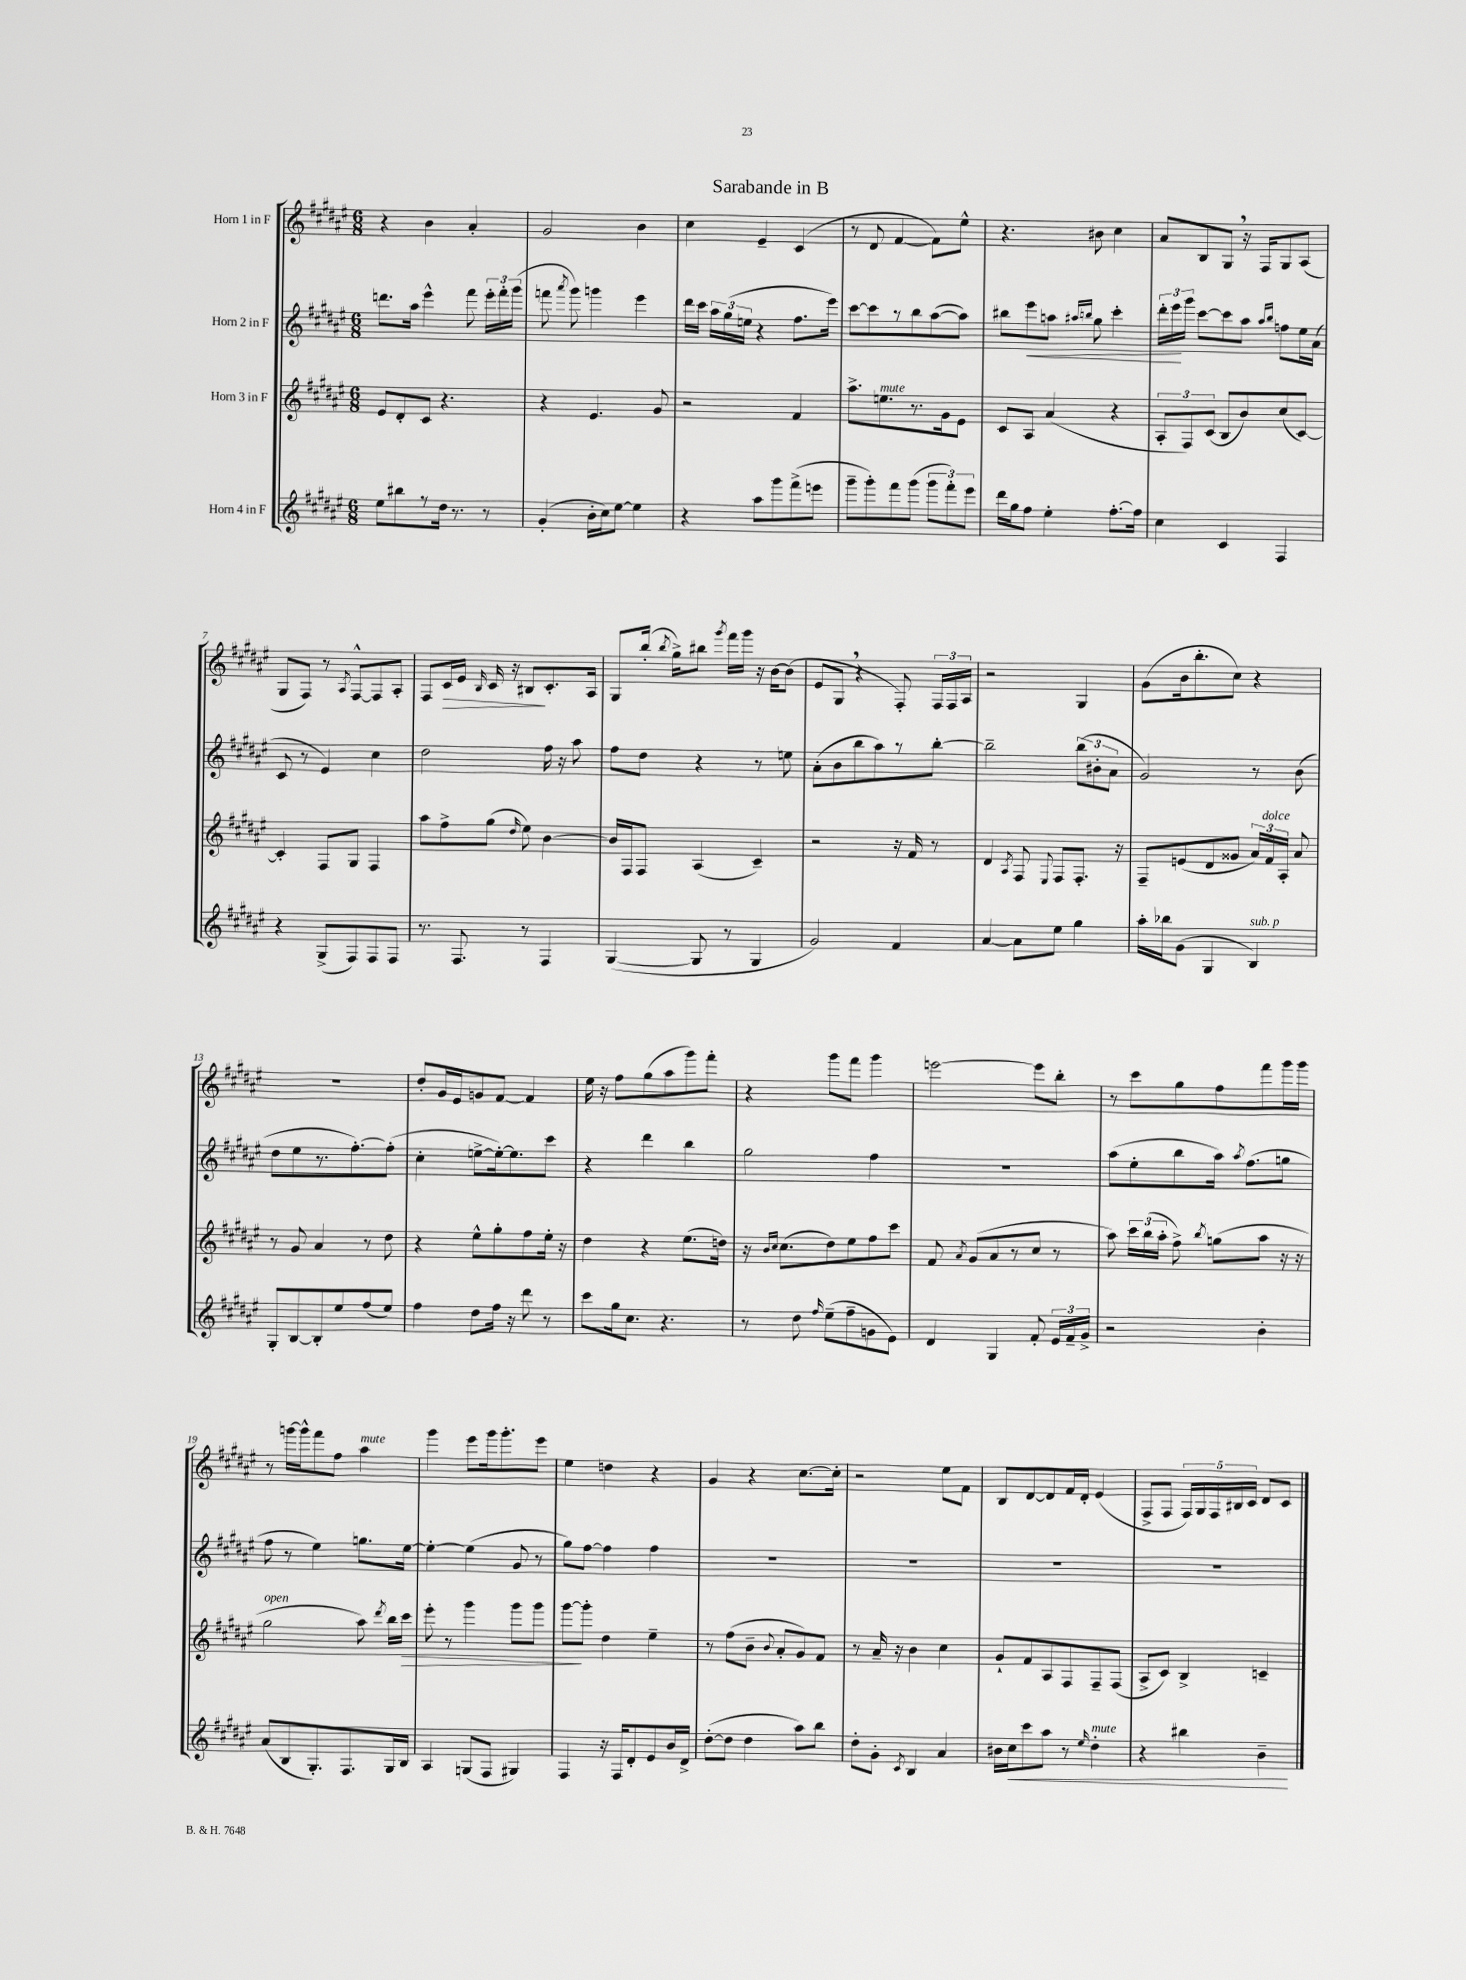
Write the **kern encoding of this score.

**kern	**kern	**kern	**kern
*staff4	*staff3	*staff2	*staff1
*clefG2	*clefG2	*clefG2	*clefG2
*k[f#c#g#d#a#e#]	*k[f#c#g#d#a#e#]	*k[f#c#g#d#a#e#]	*k[f#c#g#d#a#e#]
*M6/8	*M6/8	*M6/8	*M6/8
8ee#\L	8e#/L	8.ddd\L	4r
8bb#\	8d#'/	.	.
.	.	16aa#\Jk	.
8r	8c#/J	4eee#^^\	4b\
16dd#\Jk	4.r	.	.
8.r	.	.	.
.	.	8fff#\	4a#'/
8r	.	24eee#'\LL	.
.	.	24fff#'\	.
.	.	(24ggg#\JJ	.
=	=	=	=
(4g#'/	4r	8fff\	2g#/
.	.	8qaaa#/	.
.	.	8ggg#\)	.
16b'\LL	4.e#/	4ggg\	.
16cc#\J)	.	.	.
[8ee#\J	.	.	.
4ee#\]	.	4eee#\	4b\
.	8g#/	.	.
=	=	=	=
4r	2r	16ddd#\LL	4cc#\
.	.	16ccc#\JJ	.
.	.	24aa#\LL	.
.	.	(24gg#\	.
.	.	24ee\JJ	.
8aa#\L	.	4r	4e#~/
8ggg#\	.	.	.
(8fff#^\	4f#/	8.ff#\L	(4c#/
8eee\J	.	.	.
.	.	16eee#\Jk)	.
=	=	=	=
8ggg#~\L	8.aa#^\L	[8ccc#\L	8r
8ggg#'\)	.	8ccc#\]	8d#/
.	8.ee\	.	.
8fff#\	.	8r	[4f#/
(8ggg#\J	8.r	8bb\	.
12ggg#\L	.	([8aa#\	8f#\]L)
.	16g#\k	.	.
12fff#'\)	.	.	.
.	8e#\J	8aa#\]J)	8ee#^^\J
12eee#\J	.	.	.
=	=	=	=
16ddd#\LL	8c#/L	8bb#\L	4.r
16gg#\J	.	.	.
8ff#\J	8A#/J	8eee#\	.
4ee#'\	(4a#/	8aa\J	.
.	.	16qqaa#/LL	.
.	.	16qqbb/JJ	.
.	.	8gg#\	8b#\
[8.ff#'\L	4r	4ccc#'\	4cc#\
16ff#\]Jk	.	.	.
=	=	=	=
4cc#\	12A#'/L	24ddd#'\LL	8a#/L
.	.	24eee#\	.
.	12F#/)	24ggg#\JJ	.
.	.	[8ccc#\L	8B/
.	(12c#/J	.	.
4c#/	8B/L	8ccc#\]	8G#/J
.	8b/)	8aa#\J	16r
.	.	.	16F#/LK
.	.	16qqaa#/LL	.
.	.	16qqbb/JJ	.
4F#/	(8cc#/	8ff\L	8G#/
.	[8c#/J)	16ee#\L	(8A#/J
.	.	(16a#\JJ	.
=	=	=	=
4r	4c#'/]	8c#/	8G#/L
.	.	8r	8F#/J)
(8G#^/L	8F#/L	4e#/)	8r
.	.	.	8qA#/
8F#/)	8G#/J	.	[8F#^^/L
8F#/	4F#/	4cc#\	8F#/]
8F#/J	.	.	8A#'/J
=	=	=	=
8.r	8aa#\L	2dd#\	8F#/L
.	8ff#^\	.	16c#/L
8.F#/	.	.	16e#/JJ
.	.	.	16qqB/
.	(8gg#\J	.	16c#/
.	.	.	16r
.	16qqdd#/	.	.
8r	8ee#\)	.	8B#/L
4F#/	[4b\	16ff#\	8.c#'/
.	.	16r	.
.	.	8aa#\	.
.	.	.	16A#/Jk
=	=	=	=
([4G#/	16b/]LL	8ff#\L	8G#/L
.	16F#/J	.	.
.	8F#/J	8dd#\J	(16bb'/Jk
.	.	.	8qbb/
.	.	.	16gg#^\LK)
8G#/]	(4A#/	4r	8bb#\J
.	.	.	8qggg#/
8r	.	.	16fff#\LL
.	.	.	16ggg#\JJ
4G#/	4c#~/)	8r	16r
.	.	.	[16b\LK
.	.	8ee\	(8b\]J
=	=	=	=
2g#/)	2r	(8a#'\L	8e#/L
.	.	8b\	8G#/J
.	.	8bb\	4r
.	.	8aa#\)	.
4f#/	16r	8r	8F#'/)
.	16f#/	.	.
.	8r	[8bb'\J	24F#/LL
.	.	.	24F#/
.	.	.	24A#/JJ
=	=	=	=
[4a#/	4d#/	2bb~\]	2r
.	8qA#/	.	.
8a#\]L	8F#/	.	.
.	8qqE#/	.	.
8ee#\J	8F#/L	.	.
4gg#\	8.F#'/J	(12bb\L	4G#/
.	.	12b#'\	.
.	.	12a#\J	.
.	16r	.	.
=	=	=	=
16aa#'\LL	8F#~/L	2g#/)	(8g#\L
16bb-\J	.	.	.
(8g#\J	(8e/	.	16b\k
.	.	.	8.bb'\
4G#/	8d#/	.	.
.	8g##/J	.	8cc#\J)
4B/)	24a#/LL)	8r	4r
.	24f#/	.	.
.	24A#'/JJ	.	.
.	8a#/	(8b\	.
=	=	=	=
8G#'/L	8r	8dd#\L	2.r
[8B/	8g#/	8ee#\	.
8B'/]	4a#/	8.r	.
8ee#/	.	.	.
.	.	[8.ff#'\)	.
(8ff#/	8r	.	.
8ee#/J)	8dd#\	(8ff#'\]J	.
=	=	=	=
4ff#\	4r	4cc#'\	8dd#'/L
.	.	.	16g#/L
.	.	.	16e#/J
8dd#\L	8ee#^^\L	[8ee^\L	8g/
16ff#\Jk	8gg#'\	16ee'\_k)	[8f#/J
16r	.	8.ee\]	.
8ddd#\	8ff#\	.	4f#/]
8r	16ee#'\Jk	8ccc#\J	.
.	16r	.	.
=	=	=	=
8ccc#\L	4dd#\	4r	16ee#\
.	.	.	16r
16gg#\k	.	.	8ff#\L
8.cc#\J	.	.	.
.	4r	4ddd#\	(8gg#\
4.r	.	.	8aa#\
.	(8.ee#\L	4bb\	8ggg#\)
.	.	.	8fff#'\J
.	16dd\Jk)	.	.
=	=	=	=
8r	16r	2gg#\	4r
.	16qqb/LL	.	.
.	16qqcc#/JJ	.	.
.	(8.cc#\L	.	.
8dd#\	.	.	.
16qqff#/	.	.	.
(8ee#~\L	8dd#\)	.	8ggg#\L
8ff#~\	8ee#\	.	8fff#\J
8g\	8ff#\	4ff#\	4ggg#\
8e#\J)	8ccc#\J	.	.
=	=	=	=
4d#/	8f#/	2.r	[2eee\
.	8qa#/	.	.
.	(8g#/L	.	.
4G#/	8a#/	.	.
.	8r	.	.
8f#'/	8cc#/J	.	8eee\]L
24e#/LL	8r	.	8bb'\J
24f#~/	.	.	.
24g#^/JJ	.	.	.
=	=	=	=
2r	8aa#\)	(8aa#\L	8r
.	24ccc#\LL	8ee#'\	8ccc#\L
.	(24bb\	.	.
.	24aa#'\JJ	.	.
.	8ff#^\)	8bb\	8gg#\
.	8qbb/	.	.
.	(8gg\L	16aa#\Jk)	8ff#\
.	.	8qaa#/	.
.	.	(8.ff#\L	.
4b'\	8aa#\J	.	8fff#\
.	16r	8gg\J	16ggg#\L
.	16r	.	16ggg#\JJ
=	=	=	=
(8a#/L	2gg#\	8ff#\	8r
8B/	.	8r	[16ggg\LL
.	.	.	16ggg^^\]J
8.G#'/)	.	4ee#\)	8fff#\
.	.	.	8ff#\J
8.F#/	.	.	.
.	8aa#\)	8.gg\L	4aa#\
.	8qddd#/	.	.
16G#/L	16bb\LL	.	.
16B/JJ	16ccc#\JJ	[16ee#\Jk	.
=	=	=	=
4A#/	8eee#'\	4ee#'\_	4ggg#\
.	8r	.	.
(8G/L	4ggg#\	(4ee#\]	8eee#\L
8F#/J	.	.	16ggg#\k
.	.	.	8.ggg#'\
4G#/)	8ggg#\L	8g#/	.
.	8ggg#\J	8r	8eee#\J
=	=	=	=
4F#/	[8ggg#\L	8gg#\L)	4ee#\
.	8ggg#'\]J	[8ff#\J	.
16r	4dd#\	4ff#\]	4dd\
16F#/LK	.	.	.
8d#'/	.	.	.
8e#/	4ee#~\	4ff#\	4r
16b/L	.	.	.
16d#^/JJ	.	.	.
=	=	=	=
([8dd#'\L	8r	2.r	4g#/
8dd#\]J	(8ff#\L	.	.
4dd#\	8b~\J	.	4r
.	8qqb/	.	.
.	8a#'/L	.	.
8aa#\L)	8g#/)	.	[8.cc#\L
8bb\J	8f#/J	.	.
.	.	.	16cc#'\]Jk
=	=	=	=
8dd#'\L	8r	2.r	2r
8g#'\J	16a#~/	.	.
.	16r	.	.
8qc#/	.	.	.
4B/	4b\	.	.
4a#/	4cc#\	.	8ee#\L
.	.	.	8f#\J
=	=	=	=
16b#\LL	8g#`/L	2.r	8B/L
16cc#\J	.	.	.
8ccc#\	8f#/	.	[8d#/
8aa#\J	8A#/	.	8d#/]
8r	8F#/	.	16f#/L
.	.	.	16d#'/JJ
16qqee#/	.	.	.
4dd#'\	8F#~/	.	(4e#/
.	(8F#/J	.	.
=	=	=	=
4r	8A#^/L	2.r	8F#^/L
.	8c#/J)	.	8F#/J
4bb#\	4B^/	.	20F#/LL)
.	.	.	20G#/
.	.	.	20F#/
.	.	.	20B#/
.	.	.	20c#/JJ
4b~\	4c~/	.	8d#/L
.	.	.	8c#/J
==	==	==	==
*-	*-	*-	*-
